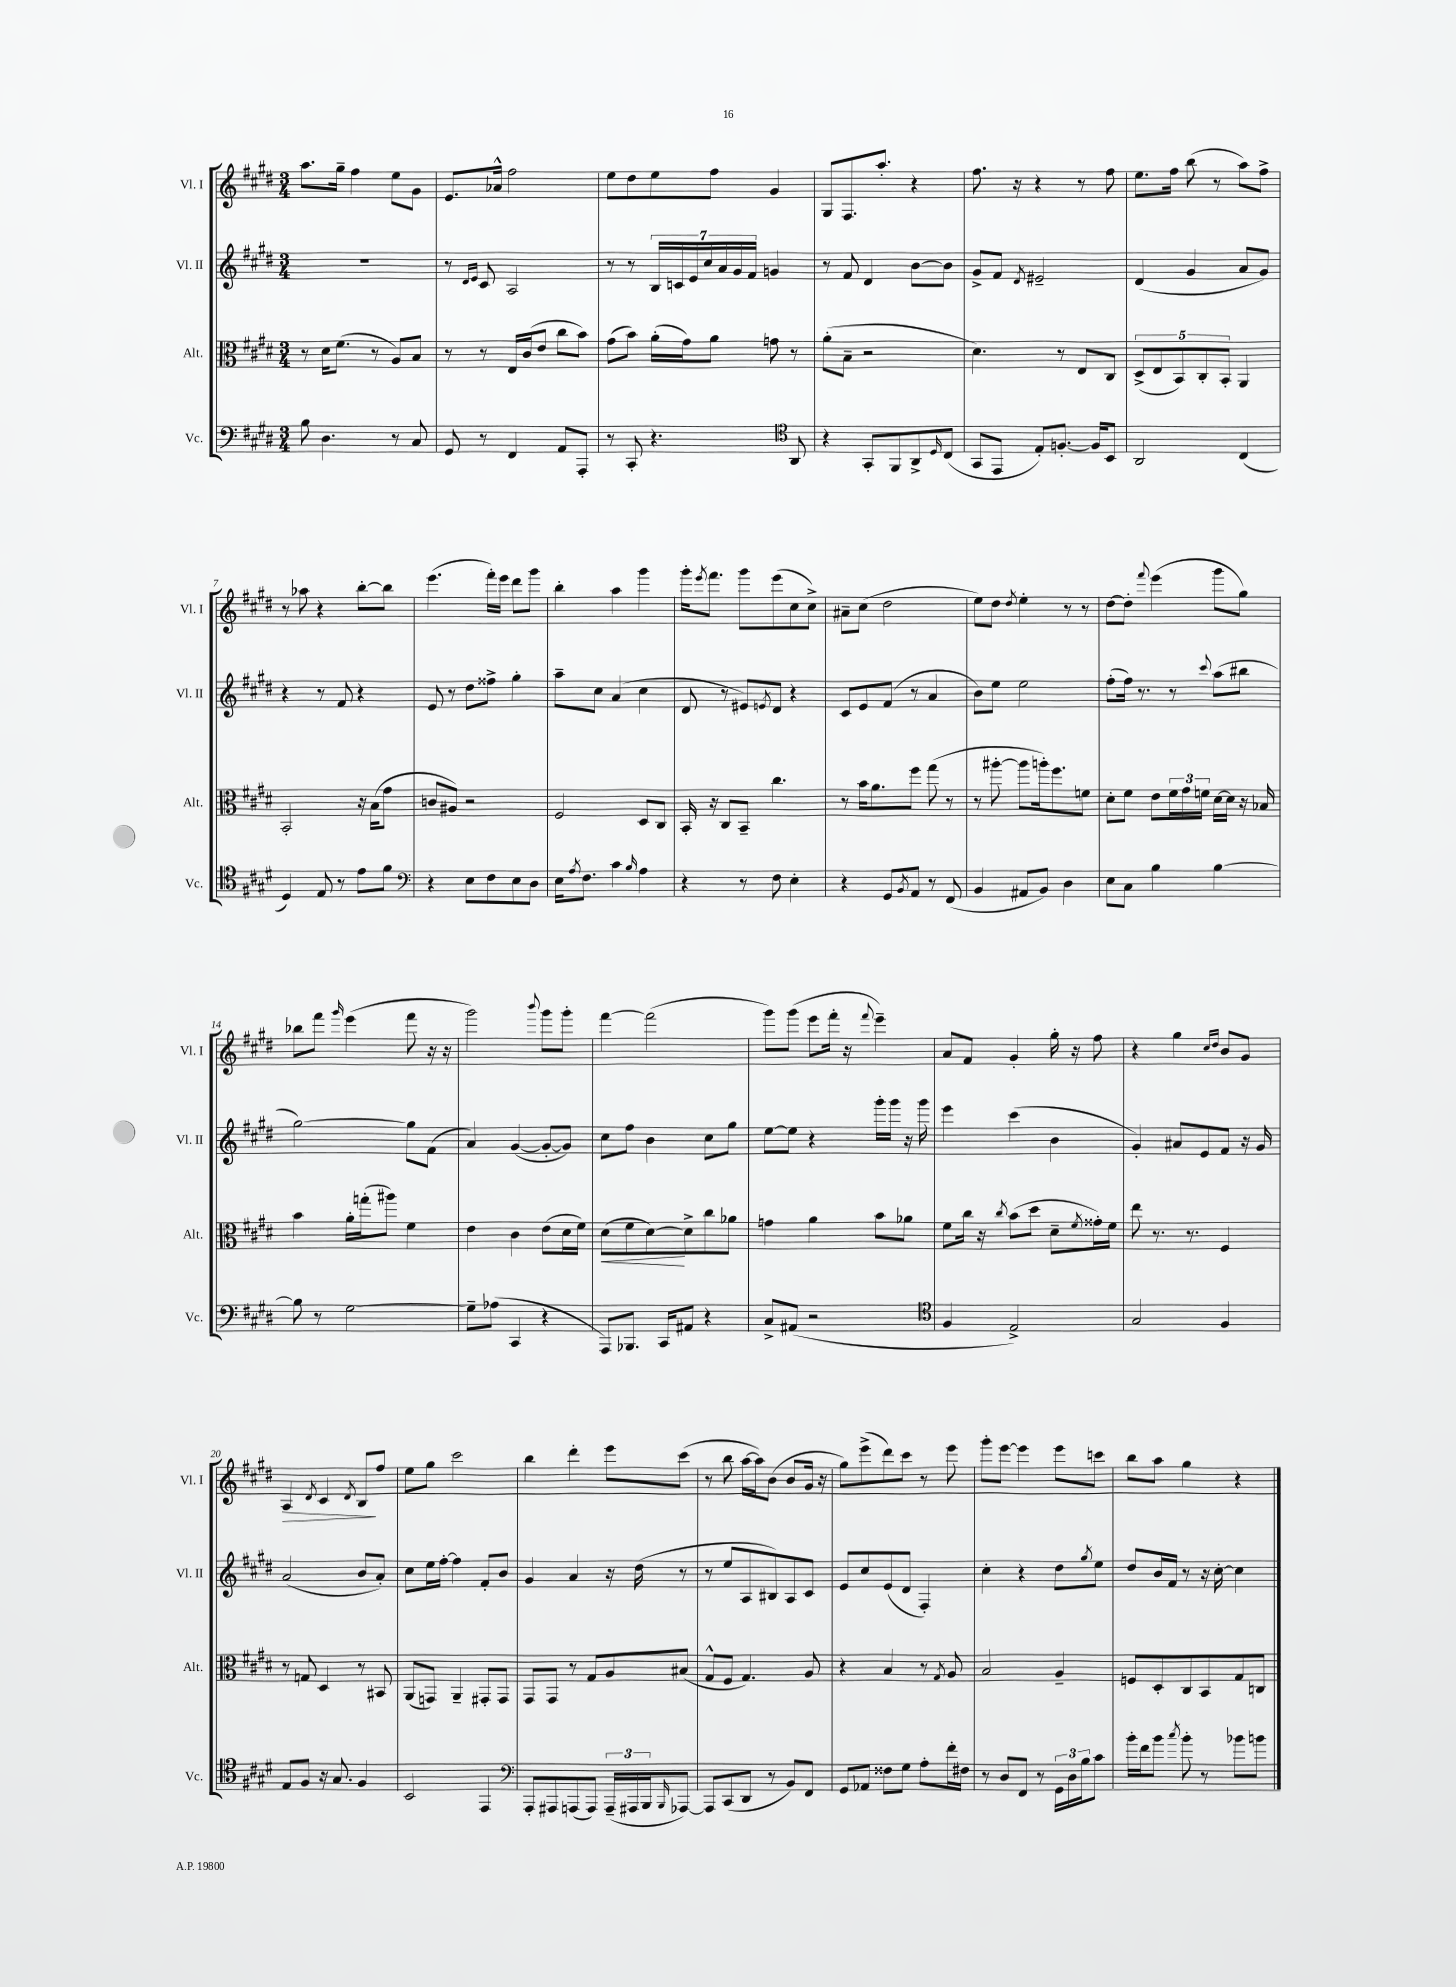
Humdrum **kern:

**kern	**kern	**kern	**kern
*staff4	*staff3	*staff2	*staff1
*clefF4	*clefC3	*clefG2	*clefG2
*k[f#c#g#d#]	*k[f#c#g#d#]	*k[f#c#g#d#]	*k[f#c#g#d#]
*M3/4	*M3/4	*M3/4	*M3/4
8B	8r	2.r	8.aa
4.D#	16d#	.	.
.	(8.f#	.	16gg#~
.	.	.	4ff#
.	8r	.	.
8r	8A)	.	8ee
8C#	8B	.	8g#
=	=	=	=
8GG#	8r	8r	8.e
.	.	16qqd#	.
.	.	16qqe	.
8r	8r	8c#	.
.	.	.	16a-^^
4FF#	16E	2A	2ff#
.	(16c#	.	.
.	8e	.	.
8AA	8cc#	.	.
8AAA'	8b)	.	.
=	=	=	=
8r	(8g#	8r	8ee
8CC#'	8b)	8r	8dd#
4.r	(16a'	28B	8ee
.	.	28c	.
.	16g#)	.	.
.	.	28e	.
.	.	28cc#	.
.	8a	.	8ff#
.	.	28a	.
.	.	28g#	.
.	.	28f#	.
.	8g	4g	4g#
*clefC4	*	*	*
8AA	8r	.	.
=	=	=	=
4r	(8a'	8r	8G#
.	8B~	8f#	8.F#
8GG#'	2r	4d#	.
.	.	.	8.aa'
8FF#	.	.	.
8AA^	.	[8b	4r
16qqD#	.	.	.
(8C#	.	8b]	.
=	=	=	=
8GG#	4.d#)	8g#^	8.ff#
8EE	.	8f#	.
.	.	.	16r
.	.	8qd#	.
8E')	.	2e#~	4r
[8.F'	8r	.	.
.	8E	.	8r
16F]	.	.	.
8BB	8C#	.	8ff#
=	=	=	=
2AA	(10D#^	(4d#	8.ee
.	10E	.	.
.	.	.	16ff#
.	10BB)	.	.
.	.	4g#	(8bb
.	10C#'	.	.
.	.	.	8r
.	10BB'	.	.
(4C#	4AA	8a	8aa)
.	.	8g#)	8ff#^
=	=	=	=
4D#)	2BB'	4r	8r
.	.	.	8aa-
8E	.	8r	4r
8r	.	8f#	.
8e	16r	4r	[8bb'
.	(16B	.	.
8f#	8g#	.	8bb]
=	=	=	=
*clefF4	*	*	*
4r	8c	8e	(4.eee
.	8A#)	8r	.
8E	2r	8dd#	.
8F#	.	8ff##^	16fff#')
.	.	.	16eee
8E	.	4gg#'	8ddd#
8D#	.	.	8ggg#
=	=	=	=
16E	2F#	8aa~	4bb'
8qA	.	.	.
8.F#	.	.	.
.	.	8cc#	.
4c#	.	(4a	4aa
16qqB	.	.	.
4A	8D#	4cc#	4ggg#
.	8C#	.	.
=	=	=	=
4r	16BB'	8d#	16ggg#'
.	.	.	8qeee
.	16r	.	8.fff#
.	8C#	8r	.
8r	8BB~	8e#)	8ggg#
.	.	8qe	.
8F#	4.cc#	8d#	(8eee
4E'	.	4r	8cc#
.	.	.	8cc#^)
=	=	=	=
4r	8r	8c#	8a#~
.	16b	8e	(8cc#
.	8.a	.	.
8GG#	.	(8f#	2dd#
8qBB	.	.	.
8AA	8ff#	8r	.
8r	(8gg#	4a	.
(8FF#	8r	.	.
=	=	=	=
4BB	8r	8b)	8ee)
.	[8aa#'	8ee	8dd#
.	.	.	8qdd#
8AA#	8aa#]	2ee	4ee'
8BB)	16aa')	.	.
.	8.ff#	.	.
4D#	.	.	8r
.	8f	.	8r
=	=	=	=
8E	8d#'	(8ff#'	[8dd#
8C#	8f#	16ff#)	8dd#']
.	.	8.r	.
.	.	.	8qqfff#
4B	8e	.	(4eee
.	24f#	8r	.
.	24g#	.	.
.	24f	.	.
.	.	8qqccc#	.
[4B	[16d#	(8aa	8ggg#
.	16d#]	.	.
.	16r	8bb#	8gg#)
.	16B-	.	.
=	=	=	=
8B]	4b	[2gg#)	8bb-
8r	.	.	8fff#
.	.	.	16qqggg#
[2G#	16a'	.	(4eee
.	(16gg'	.	.
.	8aa#)	.	.
.	4f#	8gg#]	8fff#
.	.	(8f#	16r
.	.	.	16r
=	=	=	=
8G#~]	4e	4a)	2ggg#)
(8A-	.	.	.
4CC#	4c#	([4g#	.
.	.	.	8qqbbb
4r	(8e	8g#'_	8ggg#
.	16d#	8g#])	8ggg#'
.	16f#)	.	.
=	=	=	=
8AAA)	(8d#	8cc#	[4fff#
8.BBB-	8f#	8ff#	.
.	[8d#)	4b	(2fff#]
16CC#	.	.	.
8AA#	8d#^]	.	.
4r	8cc#	8cc#	.
.	8a-	8gg#	.
=	=	=	=
8C#^	4g	[8ee	8ggg#)
(8AA#	.	8ee]	(8ggg#
2r	4a	4r	8eee
.	.	.	16fff#'
.	.	.	16r
.	.	.	8qqfff#
.	8b	16ggg#'	4eee~)
.	.	16ggg#	.
.	8a-	16r	.
.	.	16ggg#	.
=	=	=	=
*clefC4	*	*	*
4F#	8f#	4eee	8a
.	16cc#	.	8f#
.	16r	.	.
.	8qcc#	.	.
2E^)	(8b	(4ccc#	4g#'
.	8dd#	.	.
.	8d#~	4b	16gg#'
.	.	.	16r
.	8qf#	.	.
.	16g##')	.	8ff#
.	16f#	.	.
=	=	=	=
2G#	8ee	4g#')	4r
.	8.r	.	.
.	.	8a#	4gg#
.	8.r	.	.
.	.	8e	.
.	.	.	16qqcc#
.	.	.	16qqdd#
4F#	4F#	8f#	8b
.	.	16r	8g#
.	.	16g#	.
=	=	=	=
8E	8r	(2a	4A
8F#	8G	.	.
.	.	.	8qd#
16r	4D#	.	4c#
8.G#	.	.	.
.	.	.	8qd#
4F#	8r	8b	8B
.	8BB#	8a')	8ff#
=	=	=	=
2BB	(8AA	8cc#	8ee
.	8GG)	16ee	8gg#
.	.	[16ff#'	.
.	4AA~	4ff#]	2ccc#
4EE	8GG#'	8f#'	.
.	8GG#	8b	.
=	=	=	=
*clefF4	*	*	*
8AAA'	8GG#	4g#	4bb
8AAA#	8GG#	.	.
(8AAA	8r	4a	4ddd#'
8AAA)	8G#	.	.
(24AAA~	8A	16r	8eee
24AAA#	.	.	.
.	.	(16dd#	.
24BBB	.	.	.
16qqBBB	.	.	.
[8AAA-)	(8B#	8r	(8ccc#
=	=	=	=
8AAA-]	8G#^^	8r	8r
(8CC#	8F#	8ee	8bb
8DD#	4.G#)	8A	[16aa
.	.	.	16aa])
8r	.	8B#)	(8b
8BB)	.	8A	8b
8FF#	8A	8c#	16g#
.	.	.	16r
=	=	=	=
8GG#	4r	8e	8gg#)
8AA-	.	8cc#	(8eee^
8F##	4B	(8e	8ddd#)
8G#	.	8d#	8ccc#
8A'	8r	4F#')	8r
.	8qG#	.	.
16f#'	8A	.	8eee
16F#	.	.	.
=	=	=	=
8r	2B	4cc#'	8ggg#'
8D#	.	.	[8eee
8FF#	.	4r	4eee]
8r	.	.	.
24GG#	4A~	8dd#	8eee
24D#	.	.	.
24B	.	.	.
.	.	8qgg#	.
8c#	.	8ee	8ccc
=	=	=	=
16b'	8F	8dd#	8bb
16f#	.	.	.
8b	8D#'	16b	8aa
.	.	16f#	.
8qcc#	.	.	.
8b'	8C#	8r	4gg#
8r	8BB	16r	.
.	.	[16cc#'	.
8b-	8G#	4cc#]	4r
8b	8C	.	.
==	==	==	==
*-	*-	*-	*-
